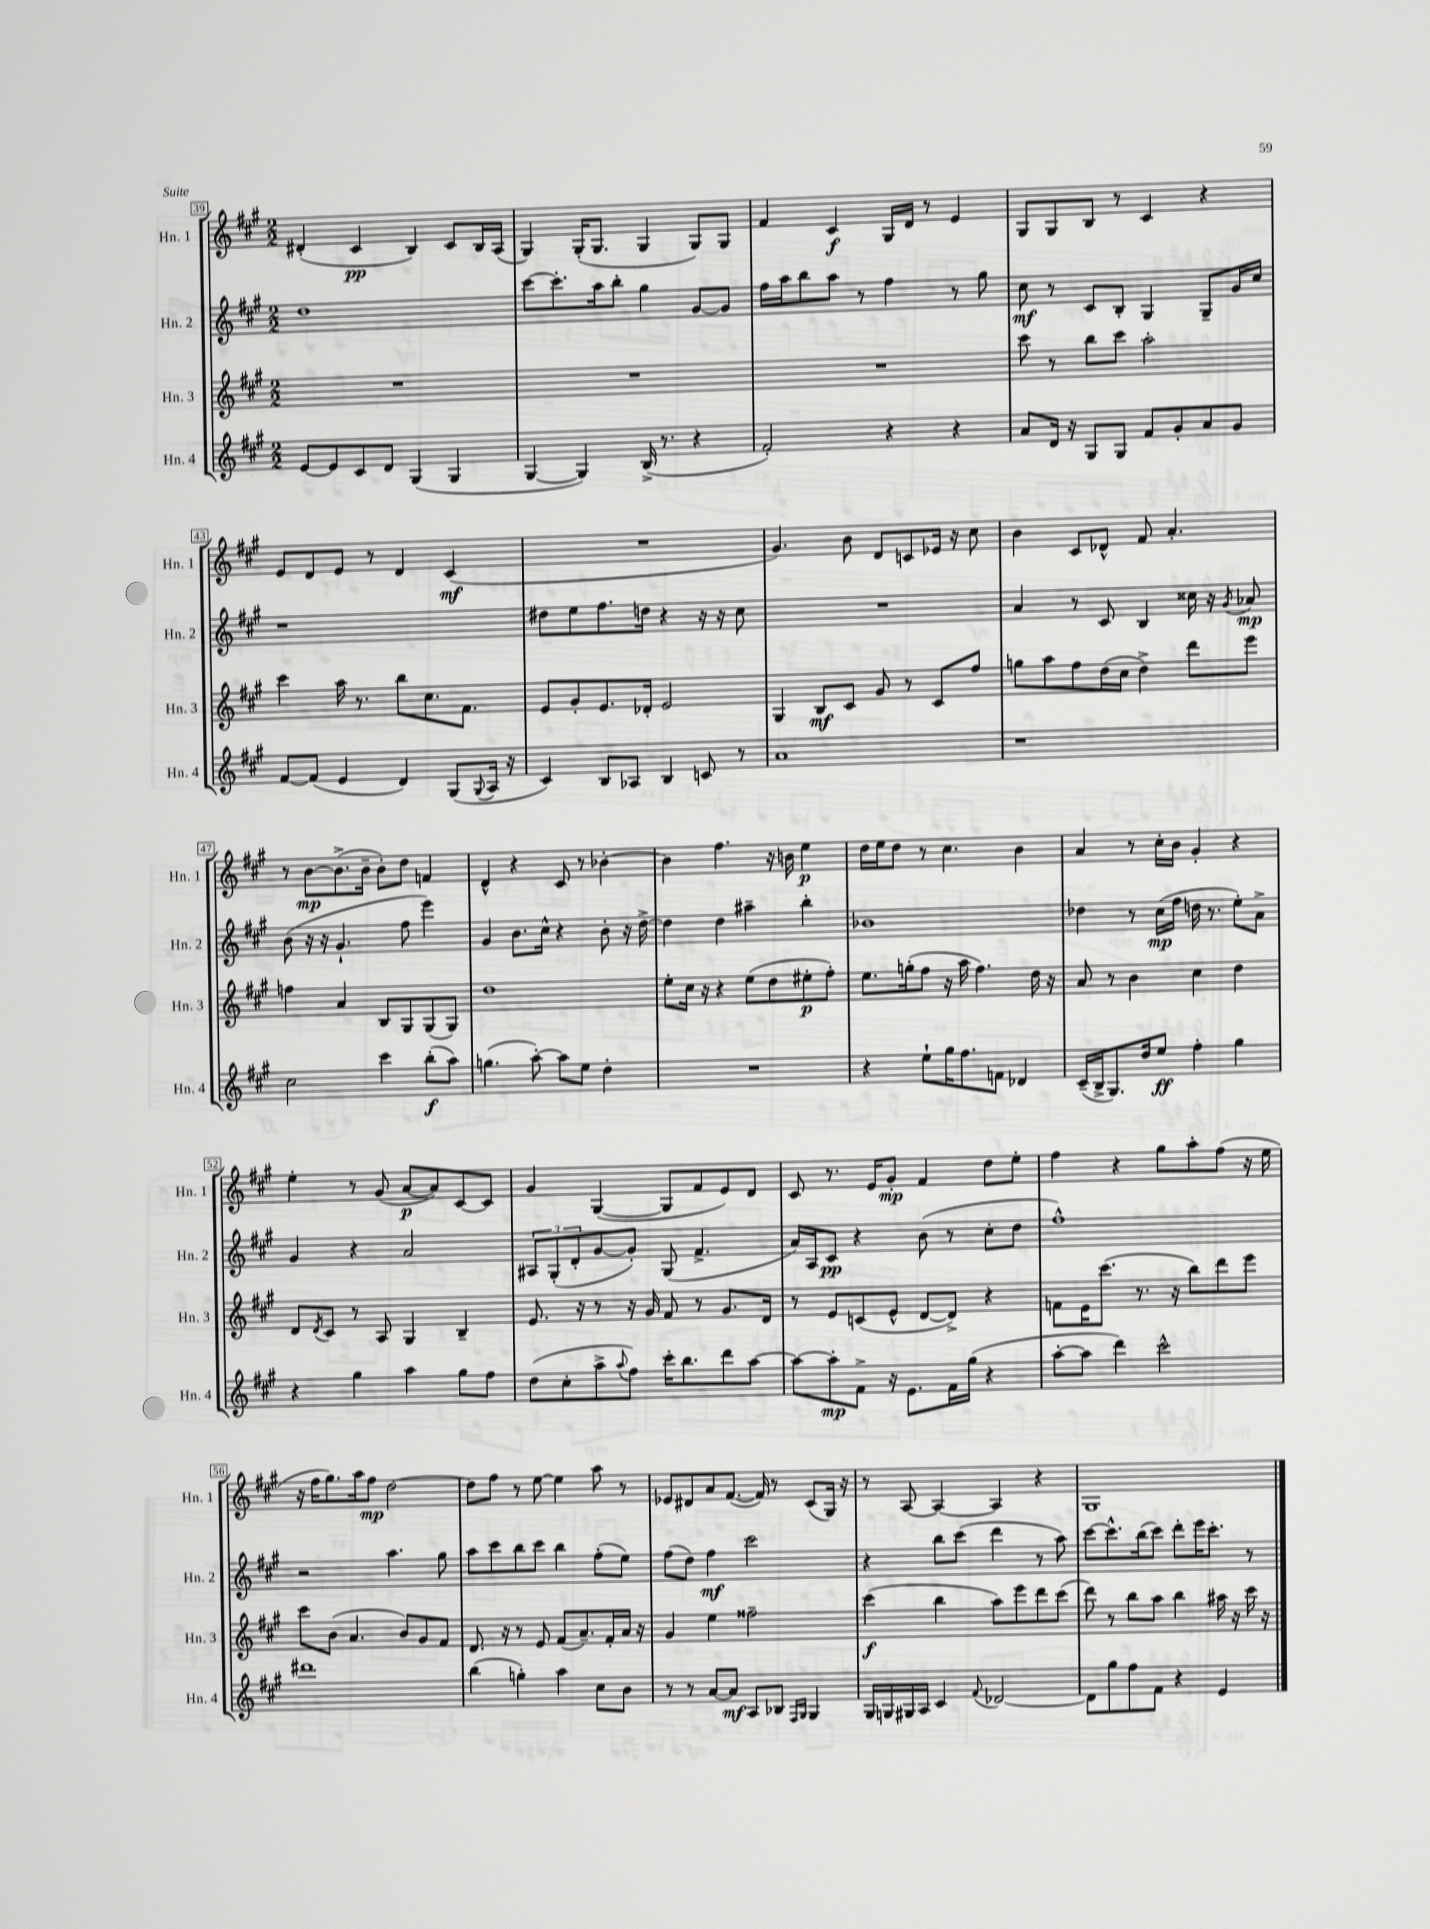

**kern	**dynam	**kern	**dynam	**kern	**dynam	**kern	**dynam
*part4	*part4	*part3	*part3	*part2	*part2	*part1	*part1
*staff4	*staff4	*staff3	*staff3	*staff2	*staff2	*staff1	*staff1
*I"Hn. 4	*	*I"Hn. 3	*	*I"Hn. 2	*	*I"Hn. 1	*
*I'Hn. 4	*	*I'Hn. 3	*	*I'Hn. 2	*	*I'Hn. 1	*
*clefG2	*	*clefG2	*	*clefG2	*	*clefG2	*
*k[f#c#g#]	*	*k[f#c#g#]	*	*k[f#c#g#]	*	*k[f#c#g#]	*
*M2/2	*	*M2/2	*	*M2/2	*	*M2/2	*
=39	=39	=39	=39	=39	=39	=39	=39
[8e/L	.	1r	.	1dd	.	(4d#X'/	.
8e/]	.	.	.	.	.	.	.
8c#/	.	.	.	.	.	4c#/	pp
8d/J	.	.	.	.	.	.	.
(4G#/	.	.	.	.	.	4B/)	.
4G#/	.	.	.	.	.	8c#/L	.
.	.	.	.	.	.	16B/L	.
.	.	.	.	.	.	(16A/JJ	.
=40	=40	=40	=40	=40	=40	=40	=40
[4G#/	.	1r	.	[8ccc#\L	.	4G#/)	.
.	.	.	.	8.ccc#'\]	.	.	.
4G#/])	.	.	.	.	.	(16G#'/KL	.
.	.	.	.	16aa\k	.	8.G#/J	.
.	.	.	.	8bb'\J	.	.	.
(16B^/	.	.	.	4gg#\	.	4G#/	.
8.r	.	.	.	.	.	.	.
4r	.	.	.	[8g#/L	.	8G#/L)	.
.	.	.	.	8g#/J]	.	8G#/J	.
=41	=41	=41	=41	=41	=41	=41	=41
2f#'/)	.	1r	.	16ff#\LL	.	4f#/	.
.	.	.	.	16aa\J	.	.	.
.	.	.	.	8bb\	.	.	.
.	.	.	.	8aa\J	.	4c#/	f
.	.	.	.	8r	.	.	.
4r	.	.	.	4ff#\	.	16G#/LL	.
.	.	.	.	.	.	16d/JJ	.
.	.	.	.	.	.	8r	.
4r	.	.	.	8r	.	4e/	.
.	.	.	.	8gg#\	.	.	.
=42	=42	=42	=42	=42	=42	=42	=42
8a/L	.	8ccc#\	.	8cc#\	mf	8G#/L	.
16d/Jk	.	8r	.	8r	.	8G#/	.
16r	.	.	.	.	.	.	.
8G#/L	.	8bb\L	.	8c#/L	.	8B/J	.
8G#/J	.	8ccc#\J	.	8B'/J	.	8r	.
8f#/L	.	2aa'\	.	4G#/	.	4c#/	.
8g#'/	.	.	.	.	.	.	.
8a/	.	.	.	8G#~/L	.	4r	.
8g#/J	.	.	.	16g#/L	.	.	.
.	.	.	.	16cc#/JJ	.	.	.
!!LO:LB:g=z
=43	=43	=43	=43	=43	=43	=43	=43
[8f#/L	.	4ccc#\	.	1r	.	8e/L	.
(8f#/J]	.	.	.	.	.	8d/	.
4e/	.	16aa\	.	.	.	8e/J	.
.	.	8.r	.	.	.	.	.
.	.	.	.	.	.	8r	.
4d/)	.	8bb\L	.	.	.	4d/	.
.	.	8.cc#\	.	.	.	.	.
(8G#/L	.	.	.	.	.	(4c#/	mf
.	.	8.f#\J	.	.	.	.	.
8qqG#/	.	.	.	.	.	.	.
16A/Jk	.	.	.	.	.	.	.
16r	.	.	.	.	.	.	.
=44	=44	=44	=44	=44	=44	=44	=44
4c#/)	.	8e/L	.	8dd#X\L	.	1r	.
.	.	8g#'/	.	8ee\	.	.	.
8B/L	.	8.e/	.	8.ff#\	.	.	.
8A-X/J	.	.	.	.	.	.	.
.	.	16d-X'/Jk	.	16ddn\Jk	.	.	.
4B/	.	2e/	.	4r	.	.	.
8cn/	.	.	.	16r	.	.	.
.	.	.	.	16r	.	.	.
8r	.	.	.	8cc#\	.	.	.
=45	=45	=45	=45	=45	=45	=45	=45
1a	.	4G#/	.	1r	.	4.g#/)	.
.	.	8B/L	mf	.	.	.	.
.	.	8c#/J	.	.	.	8b\	.
.	.	8g#/	.	.	.	8d/L	.
.	.	8r	.	.	.	8cn/	.
.	.	8c#/L	.	.	.	16e-X/Jk	.
.	.	.	.	.	.	16r	.
.	.	8ff#/J	.	.	.	8cc#\	.
=46	=46	=46	=46	=46	=46	=46	=46
1r	.	8ggn\L	.	4a/	.	4b\	.
.	.	8aa\	.	.	.	.	.
.	.	8ff#\	.	8r	.	8c#/L	.
.	.	(16dd\L	.	8c#/	.	8d-X^^/J	.
.	.	16cc#\JJ	.	.	.	.	.
.	.	4dd^\)	.	4B/	.	8f#/	.
.	.	.	.	.	.	4.a'/	.
.	.	8ddd\L	.	16cc##X\	.	.	.
.	.	.	.	16r	.	.	.
.	.	.	.	8qg#/	.	.	.
.	.	8eee\J	.	8a-X/	mp	.	.
!!LO:LB:g=z
=47	=47	=47	=47	=47	=47	=47	=47
2cc#\	.	4ffn\	.	(8b\	.	8r	.
.	.	.	.	16r	.	[8b\L	mp
.	.	.	.	16r	.	.	.
.	.	4a/	.	4.g#`/	.	(8.b^\]	.
.	.	.	.	.	.	16b~\Jk	.
4ccc#\	.	8B/L	.	.	.	8b'\L)	.
.	.	8G#/	.	8ff#\	.	8dd\J	.
(8bb'\L	f	(8G#/	.	4eee\)	.	4fn/	.
8aa\J)	.	8G#/J)	.	.	.	.	.
=48	=48	=48	=48	=48	=48	=48	=48
(4.ggn\	.	1dd	.	4g#/	.	4d^^/	.
.	.	.	.	8.b\L	.	4r	.
[8aa'\)	.	.	.	.	.	.	.
.	.	.	.	16cc#^^\Jk	.	.	.
8aa\L]	.	.	.	4r	.	8c#/	.
8ee\J	.	.	.	.	.	8r	.
4dd'\	.	.	.	8b'\	.	[4b-X'\	.
.	.	.	.	16r	.	.	.
.	.	.	.	[16dd^\	.	.	.
=49	=49	=49	=49	=49	=49	=49	=49
1r	.	8ee'\L	.	4dd\]	.	4b-\]	.
.	.	16cc#\Jk	.	.	.	.	.
.	.	16r	.	.	.	.	.
.	.	4r	.	4dd\	.	4.ff#\	.
.	.	(8ee\L	.	4aa#X~\	.	.	.
.	.	8dd\	.	.	.	16r	.
.	.	.	.	.	.	16bn\	.
.	.	8ee#X'\	p	4bb'\	.	4ee\	p
.	.	8ff#'\J)	.	.	.	.	.
=50	=50	=50	=50	=50	=50	=50	=50
4r	.	8.ee\L	.	1b-X	.	16dd\LL	.
.	.	.	.	.	.	16ee\J	.
.	.	.	.	.	.	8dd\J	.
.	.	(16ggn'\k	.	.	.	.	.
8ee`\L	.	8ff#\J	.	.	.	8r	.
16gg#\K	.	16r	.	.	.	4.cc#\	.
8.ff#\	.	16aa\	.	.	.	.	.
.	.	4.ff#\)	.	.	.	.	.
8fn\J	.	.	.	.	.	.	.
4d-X/	.	.	.	.	.	4b\	.
.	.	16dd\	.	.	.	.	.
.	.	16r	.	.	.	.	.
=51	=51	=51	=51	=51	=51	=51	=51
(16c#~/LL	.	8a/	.	4dd-X\	.	4a/	.
16B^/J	.	.	.	.	.	.	.
8.G#/)	.	8r	.	.	.	.	.
.	.	4b\	.	8r	.	8r	.
16dd/k	.	.	.	.	.	.	.
8ee/J	ff	.	.	(16cc#\LL	mp	16cc#'\LL	.
.	.	.	.	16ff#\JJ	.	16b\JJ	.
4ff#'\	.	4cc#\	.	16ddn\	.	4g#'/	.
.	.	.	.	8.r	.	.	.
4gg#\	.	4dd\	.	8ee'\L)	.	4r	.
.	.	.	.	8a^\J	.	.	.
!!LO:LB:g=z
=52	=52	=52	=52	=52	=52	=52	=52
4r	.	8d/L	.	4g#/	.	4ee'\	.
.	.	8qd/	.	.	.	.	.
.	.	8c#/J	.	.	.	.	.
4gg#\	.	8r	.	4r	.	8r	.
.	.	8A/	.	.	.	(8g#/	.
4aa\	.	4G#/	.	2a/	.	[8a/L	p
.	.	.	.	.	.	8a/])	.
8gg#\L	.	4B~/	.	.	.	[8c#/	.
8ff#\J	.	.	.	.	.	8c#/J]	.
=53	=53	=53	=53	=53	=53	=53	=53
(8dd\L	.	8.e/	.	12A#X/L	.	4g#/	.
.	.	.	.	(12G#'/	.	.	.
8cc#'\	.	.	.	.	.	.	.
.	.	.	.	12d'/	.	.	.
.	.	16r	.	.	.	.	.
8aa^\	.	8r	.	[8g#/	.	([4G#/	.
8qqaa/	.	.	.	.	.	.	.
8ff#\J)	.	16r	.	8g#'/J])	.	.	.
.	.	16g#/	.	.	.	.	.
16ccc#'\KL	.	8f#/	.	(8G#/	.	8G#/L]	.
8.bb\	.	.	.	.	.	.	.
.	.	8r	.	4.f#^/	.	8f#/	.
8ddd\	.	8.g#/L	.	.	.	8e/)	.
[8aa\J	.	.	.	.	.	8d/J	.
.	.	16d/Jk	.	.	.	.	.
=54	=54	=54	=54	=54	=54	=54	=54
8aa\L_	.	8r	.	16a/LL)	.	8c#/	.
.	.	.	.	16A/J	.	.	.
8aa'\]	mp	8e/L	.	8c#/J	pp	8.r	.
8f#^\J	.	(8cn/	.	4r	.	.	.
.	.	.	.	.	.	16e/KL	.
16r	.	8e^^/J	.	.	.	8g#'/J	mp
8.e\L	.	.	.	.	.	.	.
.	.	[8d/L	.	(8b\	.	4f#/	.
16f#\L	.	8d^/J])	.	8r	.	.	.
(16gg#\JJ	.	.	.	.	.	.	.
4r	.	4r	.	8cc#'\L	.	8dd\L	.
.	.	.	.	8dd\J	.	8ee'\J	.
=55	=55	=55	=55	=55	=55	=55	=55
[8aa'\L	.	8fn\L	.	1ff#^^)	.	4ff#\	.
8aa\J]	.	16e\K	.	.	.	.	.
.	.	(8.ccc#\J	.	.	.	.	.
4ddd\)	.	.	.	.	.	4r	.
.	.	8.r	.	.	.	.	.
2ccc#^^\	.	.	.	.	.	8gg#\L	.
.	.	16r	.	.	.	.	.
.	.	8bb\L)	.	.	.	8aa'\	.
.	.	8ddd\	.	.	.	(8ff#\J	.
.	.	8eee\J	.	.	.	16r	.
.	.	.	.	.	.	16ee\	.
!!LO:LB:g=z
=56	=56	=56	=56	=56	=56	=56	=56
1ddd#X	.	8ccc#\L	.	2r	.	16r	.
.	.	.	.	.	.	16ff#\KL	.
.	.	(8b\J	.	.	.	8.gg#\)	.
.	.	4.a/	.	.	.	.	.
.	.	.	.	.	.	16aa\k	.
.	.	.	.	.	.	8ff#\J	mp
.	.	.	.	4.aa\	.	[2dd\	.
.	.	8b/L)	.	.	.	.	.
.	.	8g#/	.	.	.	.	.
.	.	8f#/J	.	8gg#\	.	.	.
=57	=57	=57	=57	=57	=57	=57	=57
(4bb\	.	8.d/	.	8aa\L	.	8dd\L]	.
.	.	.	.	8ccc#\	.	8ff#\J	.
.	.	16r	.	.	.	.	.
4ggn'\)	.	8r	.	8bb\	.	8r	.
.	.	8e/	.	8ccc#\J	.	[8ee\	.
4aa\	.	(8f#/L	.	4bb\	.	4ee\]	.
.	.	8.a~/)	.	.	.	.	.
8cc#\L	.	.	.	(8ff#'\L	.	8aa\	.
.	.	16f#'/L	.	.	.	.	.
8b\J	.	16a/JJ	.	8ee\J)	.	8r	.
.	.	16r	.	.	.	.	.
=58	=58	=58	=58	=58	=58	=58	=58
8r	.	4g#/	.	(8ff#\L	.	8e-X/L	.
8r	.	.	.	8dd\J)	.	8d#X/	.
[8a/L	.	4ee\	.	4ff#\	mf	8a/	.
8a/J]	mf	.	.	.	.	([8.f#/J	.
8A/L	.	2ff##X~\	.	2ccc#\	.	.	.
.	.	.	.	.	.	16f#/])	.
8B-X/J	.	.	.	.	.	8r	.
16qqF#/LL	.	.	.	.	.	.	.
16qqG#/JJ	.	.	.	.	.	.	.
4G#/	.	.	.	.	.	(8c#/L	.
.	.	.	.	.	.	16G#/Jk)	.
.	.	.	.	.	.	16r	.
=59	=59	=59	=59	=59	=59	=59	=59
16G#/LL	.	(4ccc#\	f	4r	.	8r	.
16Gn/	.	.	.	.	.	.	.
16G#X/	.	.	.	.	.	[8A/	.
16A/JJ	.	.	.	.	.	.	.
4c#/	.	4bb\	.	8bb\L	.	4A/_	.
.	.	.	.	(8ccc#\J	.	.	.
8qqf#/	.	.	.	.	.	.	.
[2d-X/	.	8aa\L)	.	4ddd\	.	4A/]	.
.	.	8eee\	.	.	.	.	.
.	.	8ddd\	.	8r	.	4r	.
.	.	(8ccc#\J	.	8aa\)	.	.	.
=60	=60	=60	=60	=60	=60	=60	=60
8d-\L]	.	8ddd\)	.	[8ccc#\L	.	1G#	.
8gg#\	.	8r	.	8.ccc#^^\]	.	.	.
8ff#\	.	8bb\L	.	.	.	.	.
.	.	.	.	(16bb\k	.	.	.
8f#\J	.	8aa\J	.	8ccc#\J)	.	.	.
4r	.	4bb\	.	8ddd'\L	.	.	.
.	.	.	.	16eee\K	.	.	.
.	.	.	.	8.ccc#'\J	.	.	.
4e/	.	16aa#X\	.	.	.	.	.
.	.	16r	.	.	.	.	.
.	.	16ccc#\	.	8r	.	.	.
.	.	16r	.	.	.	.	.
==	==	==	==	==	==	==	==
*-	*-	*-	*-	*-	*-	*-	*-
